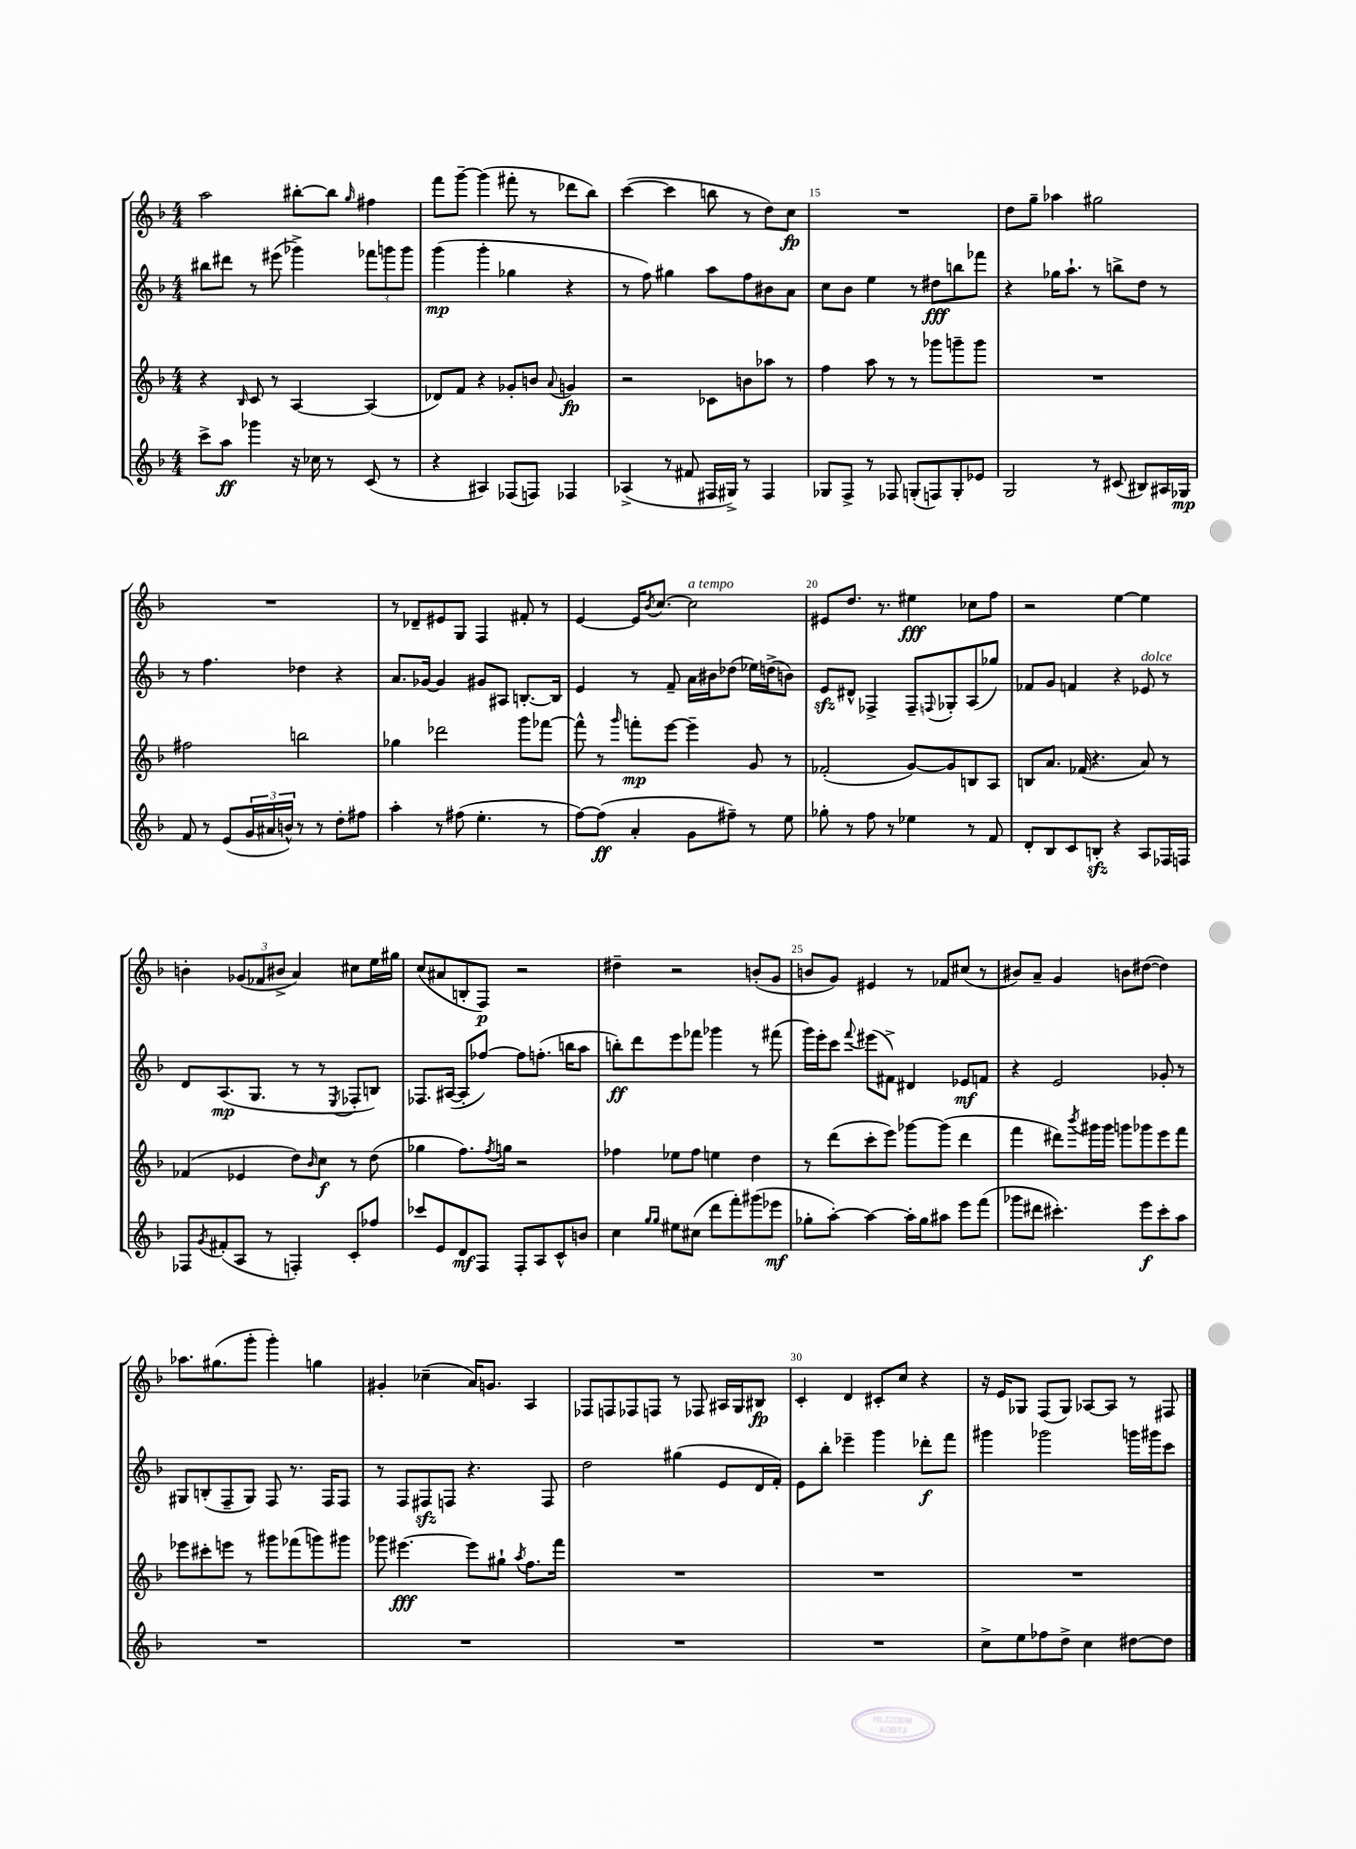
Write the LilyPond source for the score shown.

<<
\new StaffGroup <<
\new Staff = "s0" {
    \clef treble \key f \major \numericTimeSignature \time 4/4
    a''2 bis''8~-. bis''8 \grace { g''16 } fis''4 |
    f'''8 g'''8~-- g'''4( fis'''8-. r8 des'''8 bes''8) |
    c'''4~( c'''4 b''8 r8 d''8) c''8\fp |
    R1 |
    d''8 g''8-- aes''4 gis''2 |
    R1 |
    r8 des'8-- eis'8 g8 f4 fis'8-. r8 |
    e'4~ e'16 \acciaccatura { bes'8 } c''8.~ c''2^\markup { \italic "a tempo" } |
    eis'8 d''8. r8. eis''4\fff ces''8 f''8 |
    r2 e''4~ e''4 |
    b'4-. \tuplet 3/2 { ges'8( fes'8 bis'8-> } a'4) cis''8 e''16 gis''16 |
    c''8( ais'8 b8-. f8\p) r2 |
    dis''4-- r2 b'8-.( g'8 |
    b'8 g'8) eis'4 r8 fes'8 cis''8( r8 |
    bis'8) a'8-- g'4 b'8 dis''8~( dis''4) |
    aes''8. gis''8.( g'''8-. g'''4-.) g''4 |
    gis'4-. ces''4--( a'16) g'8. a4 |
    fes8 f8 fes8 f8 r8 fes8 ais16 g16 bis8\fp |
    c'4-. d'4 cis'8-. c''8 r4 |
    r16 e'16 ges8 f8( ges8) aes8~ aes8 r8 fis8 \bar "|." |
}
\new Staff = "s1" {
    \clef treble \key f \major \numericTimeSignature \time 4/4
    bis''8 dis'''8 r8 eis'''8( ges'''4->) \tuplet 3/2 { fes'''8 g'''8 g'''8 } |
    g'''4\mp( g'''4-. ges''4 r4 |
    r8 f''8) gis''4 a''8 f''8 bis'8 a'8 |
    c''8 bes'8 e''4 r8 dis''8\fff b''8 fes'''8 |
    r4 ges''16 a''8.-! r8 b''8-> d''8 r8 |
    r8 f''4. des''4 r4 |
    a'8. ges'16~ ges'4 gis'8 ais8 b8.~-. b16 |
    e'4 r8 f'8-- a'16 bis'16 des''8( ees''16) d''16->( b'8) |
    e'8\sfz dis'8-^ fes4-> fes8-- \appoggiatura { f8 } ges8-. a8( ges''8) |
    fes'8 g'8 f'4 r4 ees'8^\markup { \italic "dolce" } r8 |
    d'8 a8.\mp( g8. r8 r8 \acciaccatura { e8 } fes8-. b8) |
    fes8. ais16~( ais8-. fes''8~) fes''8 f''8.-.( b''16 a''8 |
    b''8-.\ff) d'''8 e'''8 fes'''8 ges'''4 r8 fis'''8( |
    g'''16) e'''16-. c'''8 \appoggiatura { f'''8 } eis'''8( fis'8->) dis'4 ees'8\mf f'8 |
    r4 e'2 ges'8-. r8 |
    gis8 b8-.( f8-- gis8) f8 r8. f16 f8 |
    r8 f8 fis8\sfz f8 r4. f8 |
    d''2 gis''4( e'8 d'16 f'16-.) |
    e'8 bes''8-. ees'''4-- g'''4 des'''8-.\f f'''8 |
    gis'''4 ges'''2 g'''16 gis'''16 c'''8 \bar "|." |
}
\new Staff = "s2" {
    \clef treble \key f \major \numericTimeSignature \time 4/4
    r4 \grace { bes16 } c'8 r8 a4~ a4( |
    des'8) f'8 r4 ges'8-. b'8 \appoggiatura { a'8 } g'4\fp |
    r2 ces'8 b'8 aes''8 r8 |
    f''4 a''8 r8 r8 ges'''8 g'''8-- g'''8 |
    R1 |
    fis''2 b''2 |
    ges''4 des'''2 g'''8 fes'''8~ |
    fes'''8-^ r8 \grace { g'''16 } f'''8-.\mp e'''8~ e'''4-- g'8 r8 |
    fes'2-.( g'8~) g'8 b8 a8 |
    b8 a'8. fes'16( r4. a'8) r8 |
    fes'4( ees'4 d''8) \grace { bes'16 } c''8\f r8 d''8( |
    ges''4 f''8.) \acciaccatura { f''8 } g''16 r2 |
    fes''4 ees''8 fes''8 e''4 d''4 |
    r8 d'''8( c'''8-. e'''8) ges'''8~ ges'''8( d'''4 |
    f'''4 dis'''8) \acciaccatura { bes'''8 } gis'''16 gis'''16 g'''8 ges'''8 e'''8 f'''8 |
    ees'''8 cis'''8-. e'''8 r8 gis'''8 fes'''8( g'''8) gis'''8 |
    ges'''8 eis'''4.~\fff eis'''8 gis''8-! \acciaccatura { a''8 } f''8. f'''16 |
    R1 |
    R1 |
    R1 \bar "|." |
}
\new Staff = "s3" {
    \clef treble \key f \major \numericTimeSignature \time 4/4
    c'''8-> a''8\ff ges'''4 r16 ces''16 r8 c'8( r8 |
    r4 ais4) fes8( f8) fes4 |
    aes4->( r8 fis'8 fis16 gis16->) r8 fis4 |
    ges8 f8-> r8 fes8 g8-.( f8) g8-. ees'8 |
    g2 r8 cis'8( bis8) ais16 ges16\mp |
    f'8 r8 e'8( \tuplet 3/2 { g'16 ais'16 b'16-^) } r8 r8 d''8-. fis''8 |
    a''4-. r8 fis''8( e''4.-. r8 |
    f''8~) f''8\ff( a'4-. g'8 fis''8--) r8 e''8 |
    ges''8-. r8 f''8 r8 ees''4 r8 f'8 |
    d'8-. bes8 c'8 b8-.\sfz r4 a8 fes16 f16 |
    fes8 \acciaccatura { g'8 } fis'8-.( a8 r8 f4-.) c'8-. fes''8 |
    ces'''8 e'8 d'8\mf f8 f8-. a8 c'8-^ b'8 |
    c''4 \grace { g''16 g''16 } eis''8 cis''8( d'''8 f'''8-.) gis'''8( ees'''8\mf |
    ges''8-. a''8~-.) a''4~ a''16-. ges''16 ais''8 e'''8 f'''8( |
    ges'''8 dis'''8 cis'''4.-.) e'''8\f cis'''8-. a''8 |
    R1 |
    R1 |
    R1 |
    R1 |
    c''8-> e''8 fes''8 d''8-> c''4 dis''8~ dis''8 \bar "|." |
}
>>
>>
\layout { \context { \Score currentBarNumber = #12 \override BarNumber.break-visibility = ##(#f #t #t) barNumberVisibility = #(every-nth-bar-number-visible 5) } }
